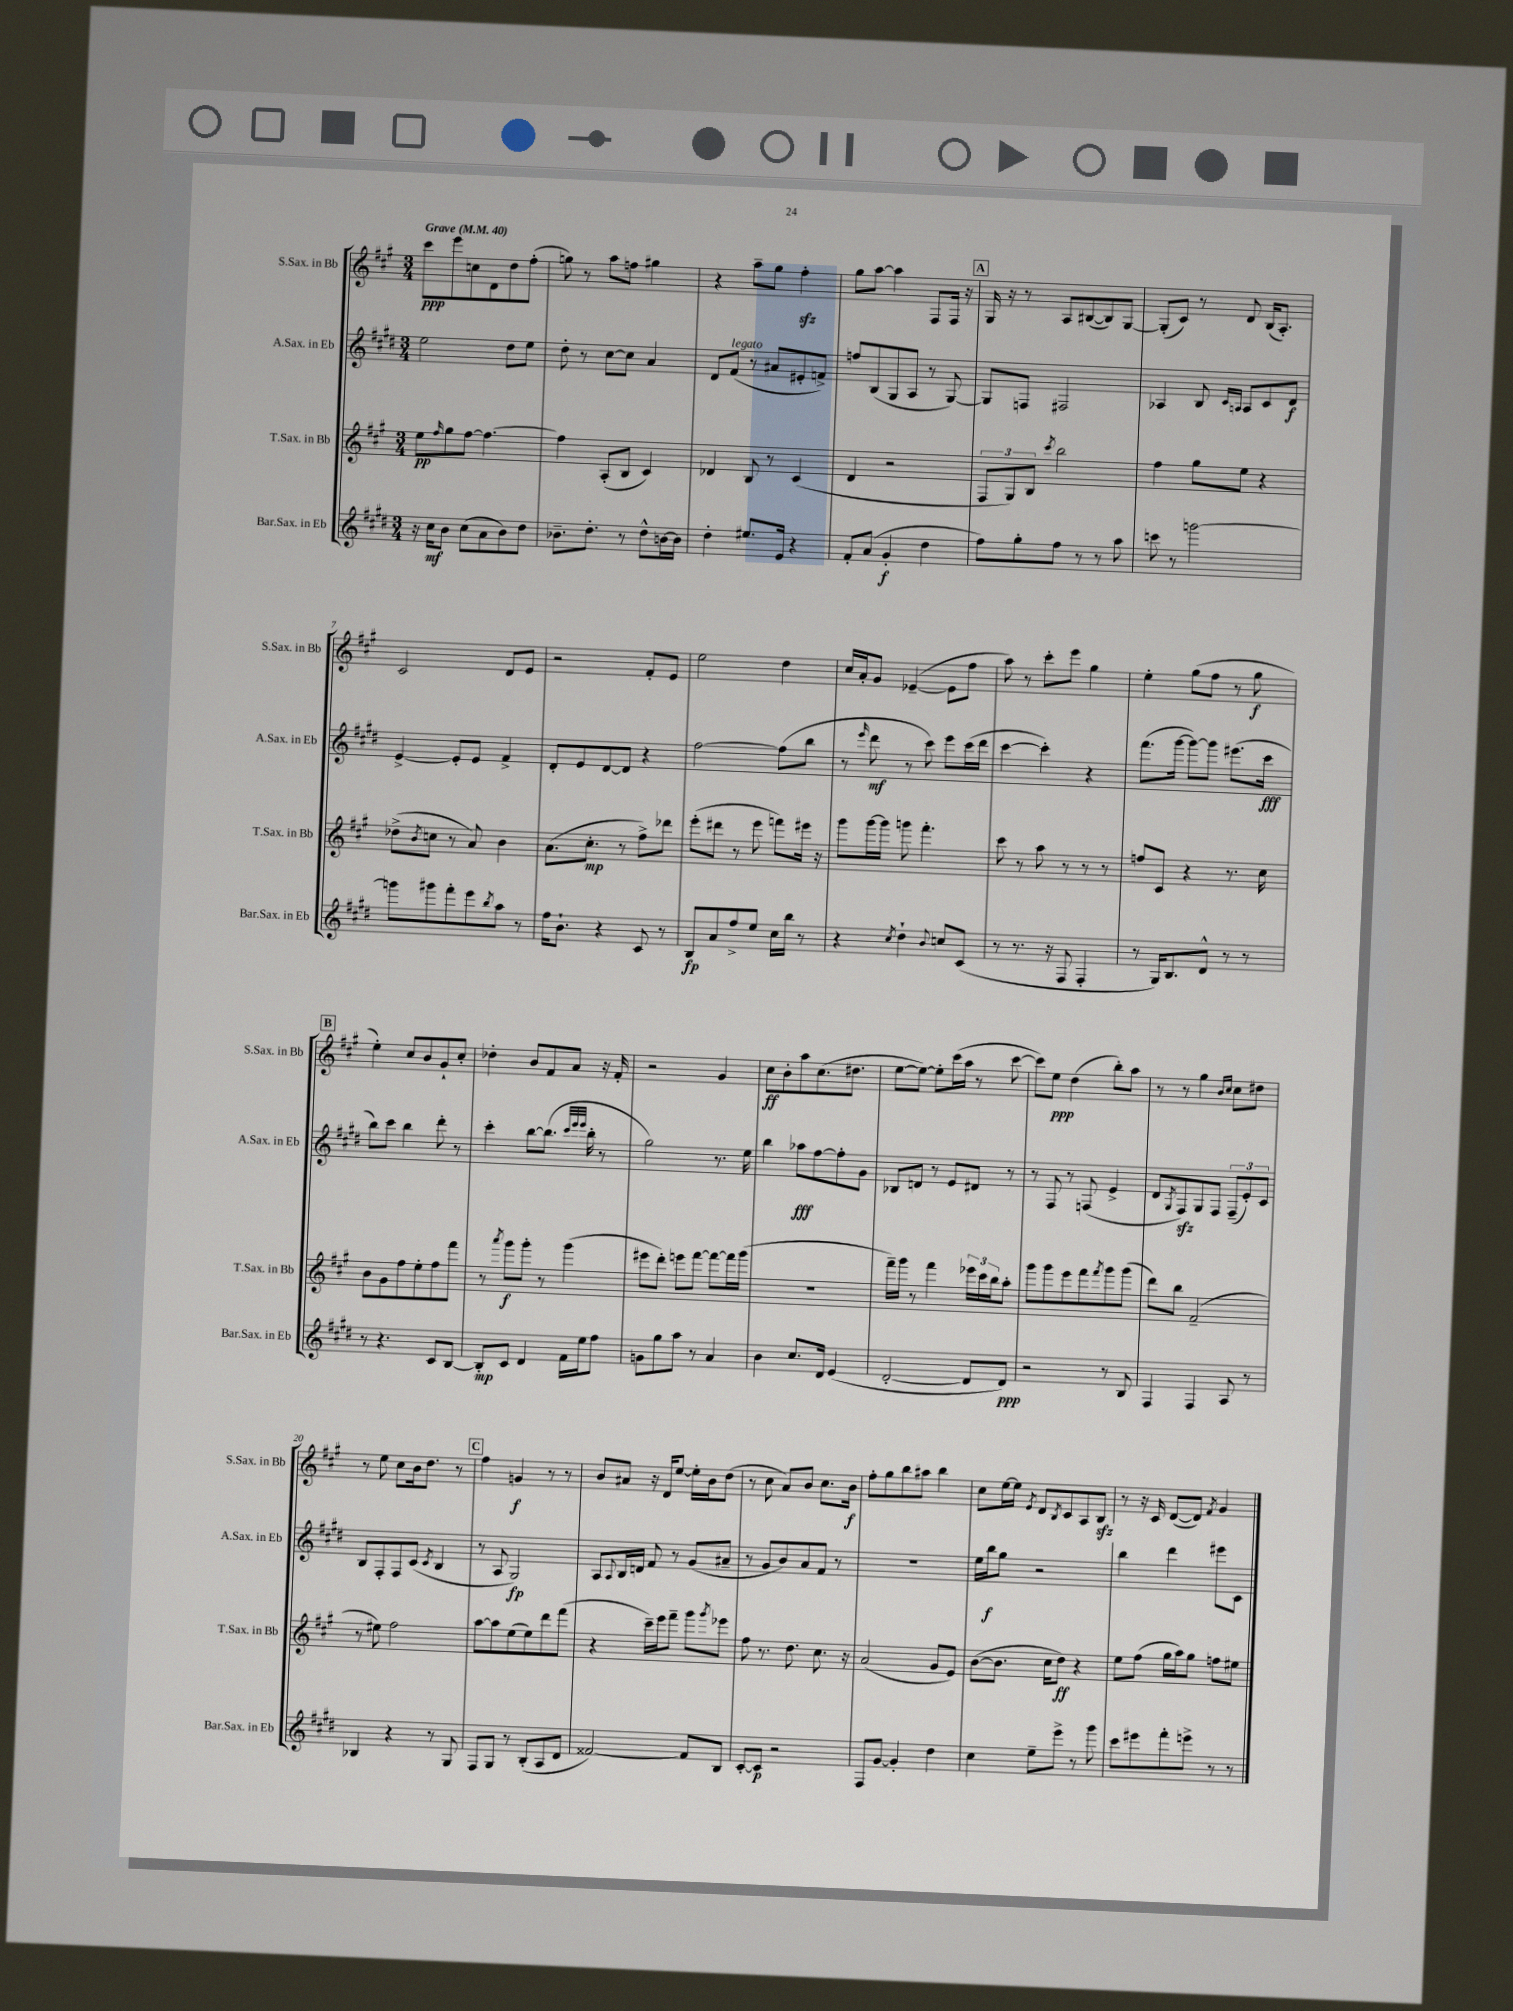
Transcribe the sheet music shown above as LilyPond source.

<<
\new StaffGroup <<
\new Staff = "s0" \with { instrumentName = "S.Sax. in Bb" shortInstrumentName = "S.Sax. in Bb" } {
    \clef treble \key a \major \numericTimeSignature \time 3/4 \tempo "Grave" 4 = 40
    cis'''8\ppp e'''8 c''8 d'8 d''8 fis''8-.( |
    g''8) r8 a''8 f''8 gis''4 |
    r4 a''8-- gis''8 fis''4-.\sfz |
    gis''8 a''8~ a''4 fis8 fis16 r16 |
    \mark \markup { \box "A" } gis16 r16 r8 a8 bis8~( bis8) gis8~ |
    gis8-.( cis'8) r8 d'8 b16( a8.-.) |
    cis'2 d'8 e'8 |
    r2 fis'8-. e'8 |
    e''2 d''4 |
    cis''16 a'16-. gis'8 ees'4~--( ees'8 fis''8 |
    a''8) r8 cis'''8-. e'''8 gis''4 |
    e''4-. gis''8( fis''8 r8 gis''8\f |
    \mark \markup { \box "B" } e''4-.) cis''8 b'8 gis'8-! cis''8-. |
    des''4-. b'8 fis'8 a'8 r16 fis'16-. |
    r2 gis'4 |
    cis''8\ff b'8-. a''8 cis''8.( dis''8. |
    e''8~ e''8~) e''8-. cis'''16( a''16 r8 cis'''8~ |
    cis'''8) e''8\ppp d''4( b''8-.) a''8 |
    r8 r8 gis''4 \grace { b'16 cis''16 } cis''8 dis''8 |
    r8 e''8 cis''8 b'16 d''8. r8 |
    \mark \markup { \box "C" } fis''4 g'4\f r8 r8 |
    b'8 ais'8 r16 d'16 e''8~ e''16-. b'16 d''8( |
    r8 cis''8 a'8) b'8 cis''8. b'16\f |
    fis''8-. gis''8 b''8 ais''8 b''4 |
    cis''8 e''16~ e''16 \acciaccatura { e'8 } d'8 \acciaccatura { b8 } cis'8 a8 b8\sfz |
    r8 r16 cis'16 d'8~( d'8) \acciaccatura { fis'8 } gis'4 \bar "|." |
}
\new Staff = "s1" \with { instrumentName = "A.Sax. in Eb" shortInstrumentName = "A.Sax. in Eb" } {
    \clef treble \key e \major \numericTimeSignature \time 3/4
    e''2 dis''8 e''8 |
    dis''8-. r8 cis''8~ cis''8 a'4 |
    dis'8 fis'8^\markup { \italic "legato" }( r8 ais'8 eis'8-. f'8->) |
    f''8 b8( gis8 a8 r8 gis8~) |
    \mark \markup { \box "A" } gis8 f8 fis2 |
    aes4 b8 \grace { cis'16 a16 } a8 cis'8 dis'8\f |
    e'4~-> e'8-. e'8 fis'4-> |
    dis'8-. e'8 dis'8~ dis'8 r4 |
    fis''2~ fis''8( b''8 |
    r8 \grace { e'''16 } dis'''8\mf r8 cis'''8) e'''8 cis'''16( dis'''16 |
    cis'''4~ cis'''4-.) r4 |
    fis'''8.( gis'''16~ gis'''8~) gis'''8 eis'''8.( cis'''16\fff |
    \mark \markup { \box "B" } b''8) cis'''8 b''4 dis'''8-. r8 |
    cis'''4-. b''8~ b''8.( \grace { cis'''32 e'''32 e'''32 } b''16-. r8 |
    gis''2) r8. e''16 |
    b''4 aes''8\fff fis''8~ fis''8-. gis'8 |
    bes8 d'8 r8 e'8 dis'8 r8 |
    r8 fis8 r8 f8( e'4-> |
    dis'8 \acciaccatura { gis8 } fis8\sfz) gis8 fis8 \tuplet 3/2 { fis8--( e'8-.) cis'8 } |
    b8 fis8-. fis8 cis'8( \acciaccatura { cis'8 } b4 |
    \mark \markup { \box "C" } r8 a8 gis2\fp) |
    a8 \appoggiatura { a8 } b16 d'16 fis'8 r8 gis'8( ais'8-- |
    r8 gis'8 b'8) a'8 fis'8 r8 |
    R2. |
    e''16 b''16\f gis''8 r2 |
    b''4 dis'''4 eis'''8 cis'8 \bar "|." |
}
\new Staff = "s2" \with { instrumentName = "T.Sax. in Bb" shortInstrumentName = "T.Sax. in Bb" } {
    \clef treble \key a \major \numericTimeSignature \time 3/4
    e''8\pp \grace { fis''16 } gis''8 fis''8~ fis''4.~ |
    fis''4 a8-.( b8 cis'4) |
    des'4 b8 r8 cis'4( |
    d'4 r2 |
    \mark \markup { \box "A" } \tuplet 3/2 { fis8 gis8) b8 } \acciaccatura { cis'''8 } b''2 |
    fis''4 gis''8 e''8 r4 |
    des''8->( \acciaccatura { b'8 } c''8 r8 a'8) b'4 |
    a'8.( cis''8.-.\mp r8 fis''8->) des'''8 |
    e'''8-.( dis'''8 r8 e'''8 f'''8) eis'''16 r16 |
    gis'''8 gis'''16~ gis'''16 g'''8 fis'''4.-. |
    cis'''8 r8 a''8 r8 r8 r8 |
    f''8 cis'8 r4 r8. cis''16 |
    \mark \markup { \box "B" } b'8 gis'8 fis''8 e''8-. fis''8 fis'''8 |
    r8 \acciaccatura { a'''8 } gis'''8\f gis'''8-. r8 gis'''4( |
    eis'''8 d'''8-.) e'''8 fis'''8~ fis'''8~ fis'''16 gis'''16( |
    R2. |
    fis'''16--) gis'''16 r8 fis'''4 \tuplet 3/2 { ees'''16 cis'''16 b''16 } a''8-. |
    gis'''8 gis'''8 e'''8 fis'''8 \acciaccatura { fis'''8 } gis'''8 gis'''8( |
    d'''8) b''8 fis'2--( |
    r8 eis''8) fis''2 |
    \mark \markup { \box "C" } a''8~ a''8 e''8( e''8) d'''8 fis'''8( |
    r4 cis'''16--) e'''16 fis'''8-- gis'''8 \acciaccatura { gis'''8 } ees'''8 |
    fis''8 r8. d''8. cis''8. r16 |
    a'2( gis'8 e'8) |
    b'8~( b'8. cis''16 d''8\ff) r4 |
    e''8 fis''8( gis''16 a''16) gis''8 f''8 eis''8 \bar "|." |
}
\new Staff = "s3" \with { instrumentName = "Bar.Sax. in Eb" shortInstrumentName = "Bar.Sax. in Eb" } {
    \clef treble \key e \major \numericTimeSignature \time 3/4
    r16 cis''16\mf b'8 cis''8( a'8 b'8) dis''8 |
    bes'8.-- dis''8.-. r8 dis''8-^ b'16~ b'16 |
    dis''4-. eis''8. e'16 r4 |
    fis'8-. a'8( gis'4-.\f dis''4 |
    \mark \markup { \box "A" } fis''8) gis''8-. fis''8 r8 r8 a''8 |
    c'''8 r8 g'''2~ |
    g'''8 gis'''8 fis'''8-. e'''8 \acciaccatura { b''8 } a''8 r8 |
    fis''16 b'8.-! r4 cis'8 r8 |
    b8\fp a'8 fis''8-> e''8 cis''16 b''16 r8 |
    r4 \acciaccatura { cis''8 } dis''4-! \appoggiatura { b'8 } c''8 cis'8( |
    r8 r8. r16 fis8 fis4-. |
    r8 gis16) b8. dis'8-^ r8 r8 |
    \mark \markup { \box "B" } r8 r4. cis'8 b8~ |
    b8-.\mp cis'8 dis'4 fis'16 e''16 fis''8 |
    g'8 gis''8 a''8 r8 a'4 |
    b'4 cis''8. dis'16 e'4( |
    dis'2~-. dis'8 dis'8\ppp) |
    r2 r8 b8 |
    fis4 fis4 a8 r8 |
    bes4 r4 r8 gis8 |
    \mark \markup { \box "C" } fis8 gis8 r8 b8-.( a8 dis'8 |
    fisis'2~) fisis'8 b8 |
    cis'8~-. cis'8\p r2 |
    fis8 gis'8~ gis'4-. dis''4 |
    cis''4 e''8-- e'''8-> r8 gis'''8 |
    cis'''8 eis'''8 fis'''8-. e'''8-> r8 r8 \bar "|." |
}
>>
>>
